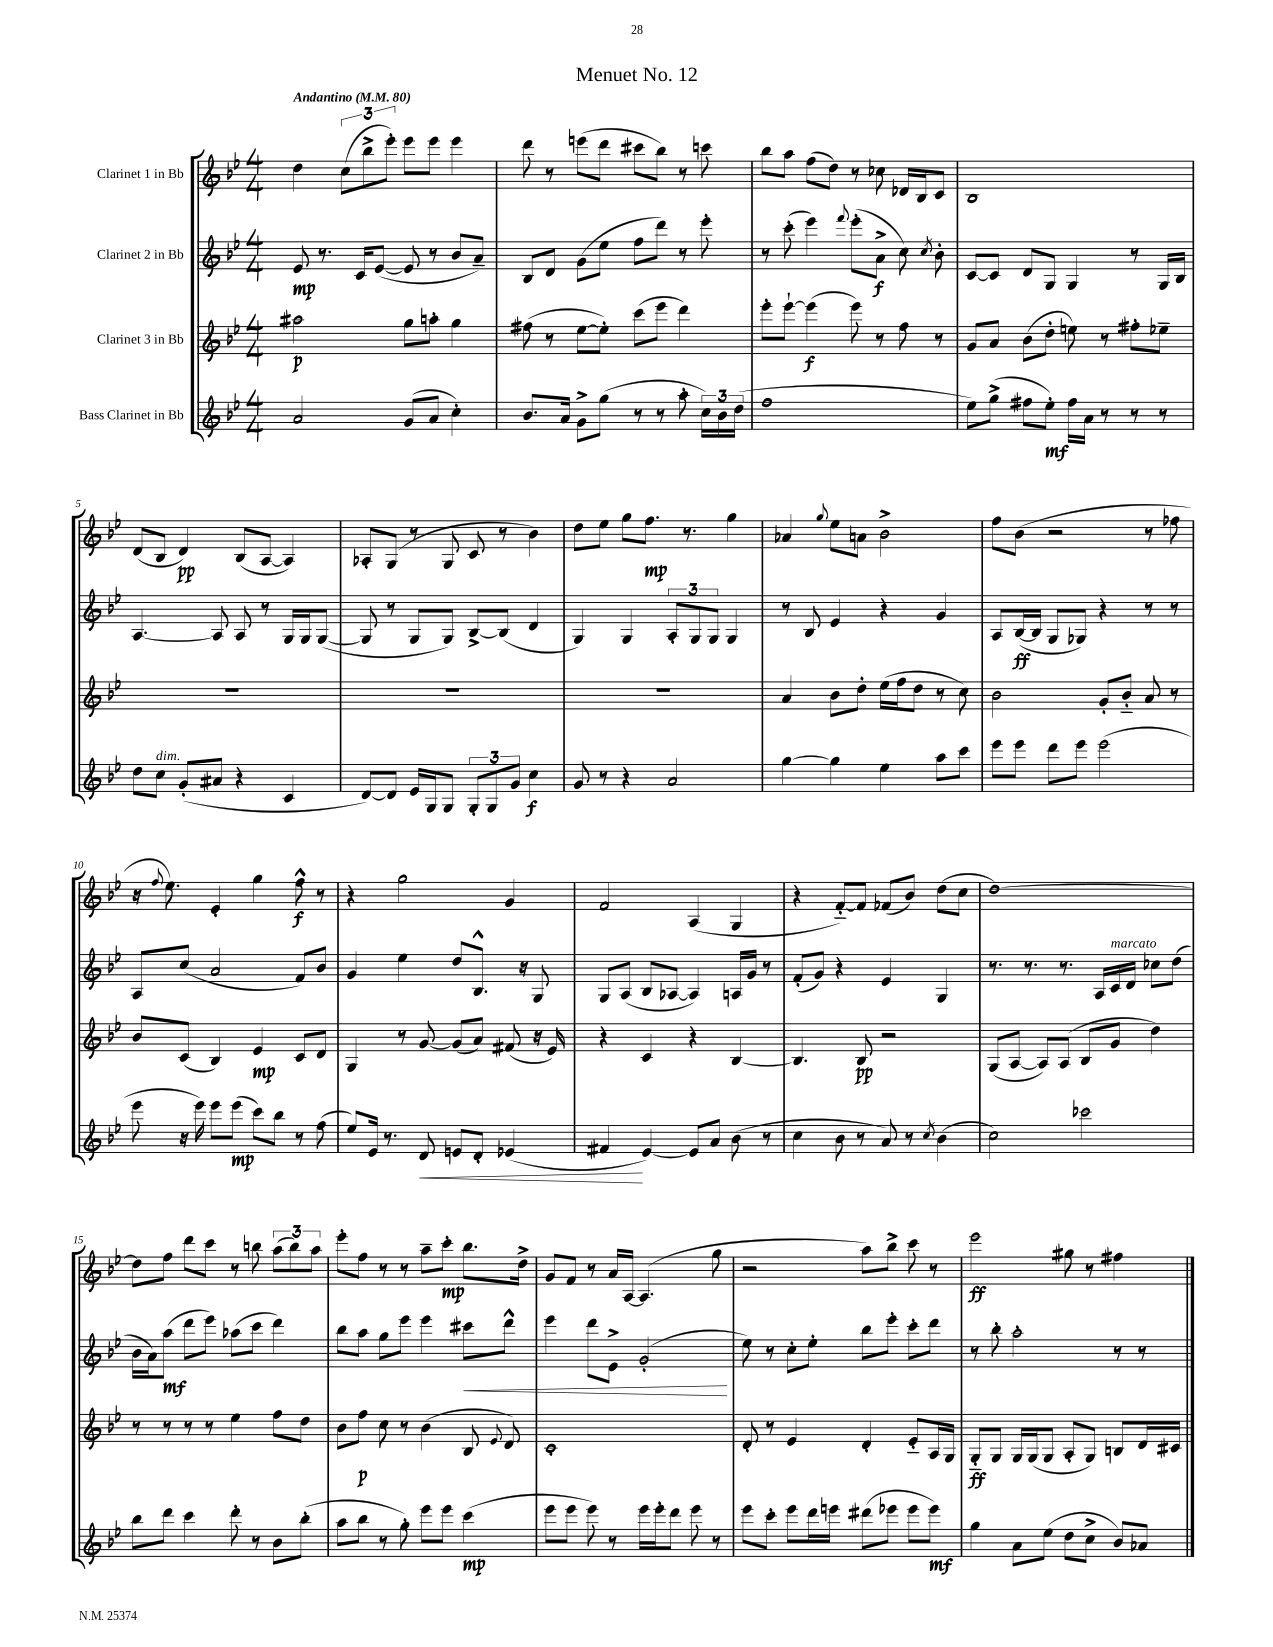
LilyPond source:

\header { title = "Menuet No. 12" }
<<
\new StaffGroup <<
\new Staff = "s0" \with { instrumentName = "Clarinet 1 in Bb" } {
    \clef treble \key bes \major \numericTimeSignature \time 4/4 \tempo "Andantino" 4 = 80
    \autoBeamOff d''4 \tuplet 3/2 { c''8[( bes''8-> ees'''8]-.) } ees'''8[ ees'''8] ees'''4 |
    d'''8 r8 e'''8[( d'''8] cis'''8[ bes''8]) r8 c'''8 |
    bes''8[ a''8] f''8[( d''8]) r8 ces''8 des'16[ bes16 c'8] |
    bes1 |
    d'8[( bes8] d'4\pp) bes8[( a8]~ a4) |
    aes8[-. g8]( r8 g8 c'8 r8 bes'4) |
    d''8[ ees''8] g''8[ f''8.]\mp r8. g''4 |
    aes'4 \appoggiatura { g''8 } ees''8[ a'8] bes'2-> |
    f''8[ bes'8]( r2 r8 fes''8 |
    r16 \appoggiatura { f''8 } ees''8.) ees'4-. g''4 f''8-^\f r8 |
    r4 g''2 g'4 |
    f'2 a4( g4 |
    r4 f'8[~-_) f'8] fes'8[( bes'8]) d''8[( c''8] |
    d''1~) |
    d''8[ f''8] d'''8[ c'''8] r8 b''8 \tuplet 3/2 { a''8[( b''8) a''8] } |
    ees'''8[-. f''8] r8 r8 a''8[-- c'''8]-.\mp bes''8.[ d''16]-> |
    g'8[ f'8] r8 a'16[ a16]~ a4.( g''8 |
    r2 a''8[) bes''8]-> c'''8 r8 |
    ees'''2\ff gis''8 r8 fis''4 \bar "|." |
}
\new Staff = "s1" \with { instrumentName = "Clarinet 2 in Bb" } {
    \clef treble \key bes \major \numericTimeSignature \time 4/4
    \autoBeamOff ees'8\mp r8. c'16[ ees'8]~( ees'8 r8 bes'8[ a'8]--) |
    bes8[ d'8] g'8[( ees''8] f''8[ d'''8]) r8 ees'''8-. |
    r8 c'''8-.( ees'''4) \appoggiatura { f'''8 } ees'''8[-.( a'8]->\f c''8) \acciaccatura { c''8 } bes'8-. |
    c'8[~ c'8] d'8[ g8] g4 r8 g16[ bes16] |
    a4.~ a8 a8 r8 g16[ g16 g8]~( |
    g8 r8 g8[ g8]) bes8[~-> bes8]( d'4 |
    g4) g4 \tuplet 3/2 { a8[-. g8 g8] } g4 |
    r8 bes8 ees'4 r4 g'4 |
    a8[ bes16~\ff( bes16] g8[ ges8]) r4 r8 r8 |
    a8[ c''8]( a'2 f'8[) bes'8] |
    g'4 ees''4 d''8[ bes8.]-^ r16 g8 |
    g8[ a8]( bes8[ aes8]~ aes4) a16[ g'16] r8 |
    f'8[-.( g'8]) r4 ees'4 g4 |
    r8. r8. r8. a16[ c'16^\markup { \italic "marcato" } d'16] ces''8[ d''8]( |
    bes'16[ a'16) a''8]\mf( d'''8[ ees'''8]) aes''8[( c'''8] d'''4) |
    bes''8[ a''8] g''8[ ees'''8] ees'''4 cis'''8[\< d'''8]-^ |
    ees'''4 d'''8[ ees'8]-> g'2-.\!( |
    ees''8) r8 c''8[-. ees''8]-. bes''8[ ees'''8]-. c'''8[-. d'''8] |
    r8 bes''8-. a''2-. r8 r8 \bar "|." |
}
\new Staff = "s2" \with { instrumentName = "Clarinet 3 in Bb" } {
    \clef treble \key bes \major \numericTimeSignature \time 4/4
    \autoBeamOff ais''2\p g''8[ a''8]-. g''4 |
    fis''8( r8 ees''8[~ ees''8]-.) c'''8[( ees'''8] d'''4) |
    ees'''8[-. ees'''8]~-! ees'''4\f( ees'''8) r8 f''8 r8 |
    g'8[ a'8] bes'8[( d''8]-. e''8) r8 fis''8[-. ees''8]-- |
    R1 |
    R1 |
    R1 |
    a'4 bes'8[ d''8]-. ees''16[( f''16 d''8] r8 c''8) |
    bes'2 g'8[-. bes'8]-_ a'8 r8 |
    bes'8[ c'8]( bes4) ees'4\mp c'8[ d'8] |
    g4 r8 g'8~ g'8[( a'8]) fis'8( r16 ees'16) |
    r4 c'4 r4 bes4~ |
    bes4. bes8\pp r2 |
    g8[( a8]~ a8[) a8]( bes8[ g'8] d''4) |
    r8 r8 r8 r8 ees''4 f''8[ d''8] |
    bes'8[ f''8]\p c''8 r8 bes'4( bes8 \appoggiatura { ees'8 } d'8) |
    c'1-. |
    d'8-. r8 ees'4 d'4-. ees'8[-_ a16 g16] |
    g8[-_\ff g8] g16[ g16( g8] a8[-. g8]) b8[ d'16 cis'16] \bar "|." |
}
\new Staff = "s3" \with { instrumentName = "Bass Clarinet in Bb" } {
    \clef treble \key bes \major \numericTimeSignature \time 4/4
    \autoBeamOff a'2 g'8[( a'8] c''4-.) |
    bes'8.[ a'16] g'8[-> g''8]( r8 r8 a''8-. \tuplet 3/2 { c''16[) bes'16 d''16]( } |
    f''1 |
    ees''8[) g''8]->( fis''8[ ees''8]-.\mf) fis''16[ a'16] r8 r8 r8 |
    d''8[ c''8]^\markup { \italic "dim." } g'8[-.( ais'8] r4 c'4 |
    d'8[~) d'8] ees'16[ g16 g8] \tuplet 3/2 { g8[-. g8 g'8] } c''4\f |
    g'8 r8 r4 a'2 |
    g''4~ g''4 ees''4 a''8[ c'''8] |
    ees'''8[ ees'''8] d'''8[ ees'''8] ees'''2( |
    ees'''8 r16 ees'''16) ees'''8[ ees'''8]\mp( c'''8[) bes''8] r8 f''8( |
    ees''8[) ees'16] r8. d'8\< e'8[ d'8]-. ees'4( |
    fis'4\! ees'4~) ees'8[ a'8] bes'8( r8 |
    c''4 bes'8 r8 a'8) r8 \acciaccatura { c''8 } bes'4( |
    c''2) ces'''2 |
    bes''8[ d'''8] c'''4 d'''8-. r8 bes'8[ bes''8]-.( |
    a''8[ bes''8] r8 g''8-.) ees'''8[ ees'''8] c'''4\mp( |
    ees'''8[ ees'''8] ees'''8) r8 ees'''16[ ees'''16-. d'''8] ees'''8 r8 |
    ees'''8[ c'''8]-. ees'''8[ d'''16 e'''16] dis'''8[( ees'''8] ees'''8[ ees'''8]\mf) |
    g''4 a'8[ ees''8]( d''8[ c''8]-> bes'8[) aes'8] \bar "|." |
}
>>
>>
